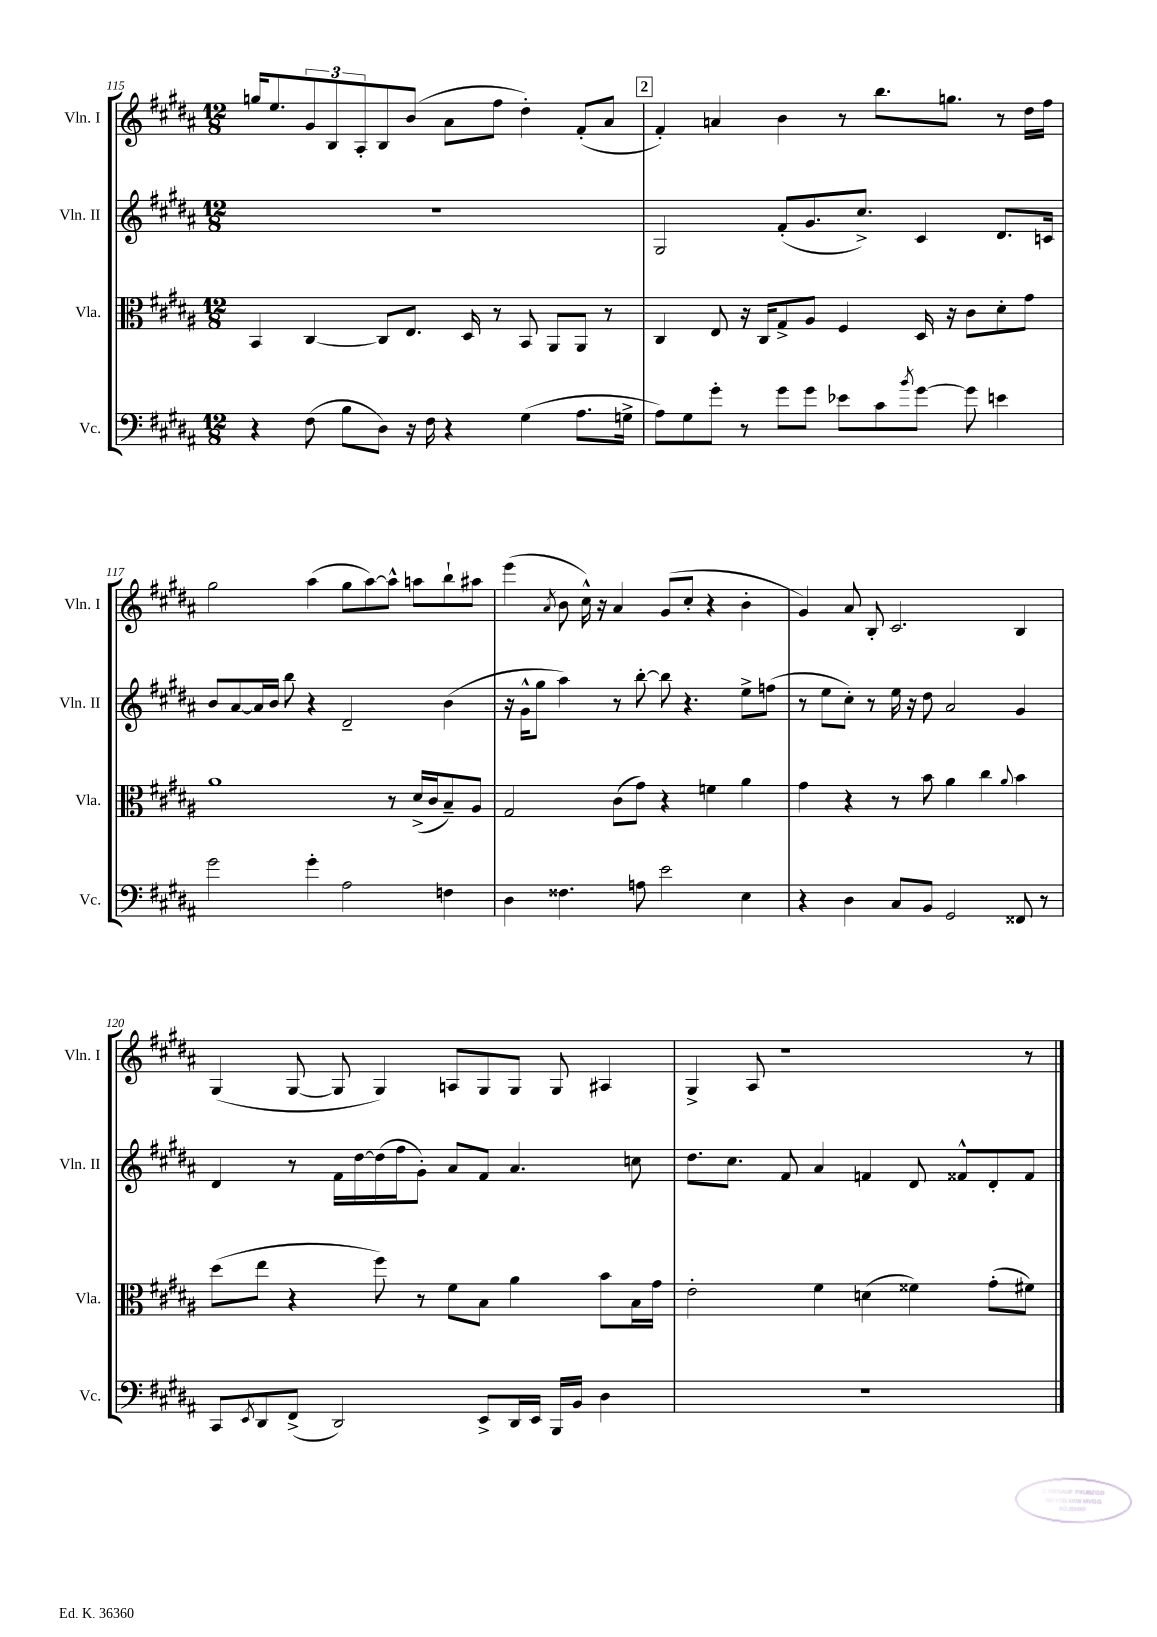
<<
\new StaffGroup <<
\new Staff = "s0" \with { instrumentName = "Vln. I" shortInstrumentName = "Vln. I" } {
    \clef treble \key b \major \numericTimeSignature \time 12/8
    g''16 e''8. \tuplet 3/2 { gis'8 b8 ais8-. } b8 b'8( ais'8 fis''8 dis''4-.) fis'8-.( ais'8 |
    \mark \markup { \box "2" } fis'4-.) a'4 b'4 r8 b''8. g''8. r8 dis''16 fis''16 |
    gis''2 ais''4( gis''8 ais''8~) ais''8-^ a''8 b''8-! ais''8 |
    e'''4( \acciaccatura { ais'8 } b'8 cis''16-^) r16 ais'4 gis'8( cis''8-. r4 b'4-. |
    gis'4) ais'8 b8-. cis'2. b4 |
    gis4( gis8~ gis8 gis4) a8 gis8 gis8 gis8 ais4 |
    gis4-> ais8 r1 r8 \bar "|." |
}
\new Staff = "s1" \with { instrumentName = "Vln. II" shortInstrumentName = "Vln. II" } {
    \clef treble \key b \major \numericTimeSignature \time 12/8
    R1. |
    \mark \markup { \box "2" } gis2 fis'8-.( gis'8. cis''8.->) cis'4 dis'8. c'16 |
    b'8 ais'8~ ais'16 b'16 b''8 r4 dis'2-- b'4( |
    r16 gis'16-^ gis''8 ais''4) r8 b''8~-. b''8 r4. e''8-> f''8( |
    r8 e''8 cis''8-.) r8 e''16 r16 dis''8 ais'2 gis'4 |
    dis'4 r8 fis'16 dis''16~ dis''16( fis''16 gis'8-.) ais'8 fis'8 ais'4. c''8 |
    dis''8. cis''8. fis'8 ais'4 f'4 dis'8 fisis'8-^ dis'8-. fisis'8 \bar "|." |
}
\new Staff = "s2" \with { instrumentName = "Vla." shortInstrumentName = "Vla." } {
    \clef alto \key b \major \numericTimeSignature \time 12/8
    b,4 cis4~ cis8 e8. dis16 r8 b,8 ais,8 ais,8 r8 |
    \mark \markup { \box "2" } cis4 e8 r16 cis16 gis8-> ais8 fis4 dis16 r16 cis'8 dis'8-. gis'8 |
    ais'1 r8 dis'16->( cis'16 b8--) ais8 |
    gis2 cis'8( gis'8) r4 f'4 ais'4 |
    gis'4 r4 r8 b'8 ais'4 cis''4 \appoggiatura { ais'8 } b'4 |
    dis''8( e''8 r4 fis''8) r8 fis'8 b8 ais'4 b'8 b16 gis'16 |
    e'2-. fis'4 d'4( fisis'4) gis'8-.( fis'8) \bar "|." |
}
\new Staff = "s3" \with { instrumentName = "Vc." shortInstrumentName = "Vc." } {
    \clef bass \key b \major \numericTimeSignature \time 12/8
    r4 fis8( b8 dis8) r16 fis16 r4 gis4( ais8. g16-> |
    \mark \markup { \box "2" } ais8) gis8 gis'8-. r8 gis'8 gis'8 ees'8 cis'8 \acciaccatura { b'8 } gis'8~ gis'8 e'4 |
    gis'2 gis'4-. ais2 f4 |
    dis4 fisis4. a8 e'2 e4 |
    r4 dis4 cis8 b,8 gis,2 fisis,8 r8 |
    cis,8 \acciaccatura { e,8 } dis,8 fis,8->( dis,2) e,8-> dis,16 e,16 b,,16 b,16 dis4 |
    R1. \bar "|." |
}
>>
>>
\layout { \context { \Score currentBarNumber = #115 } }
